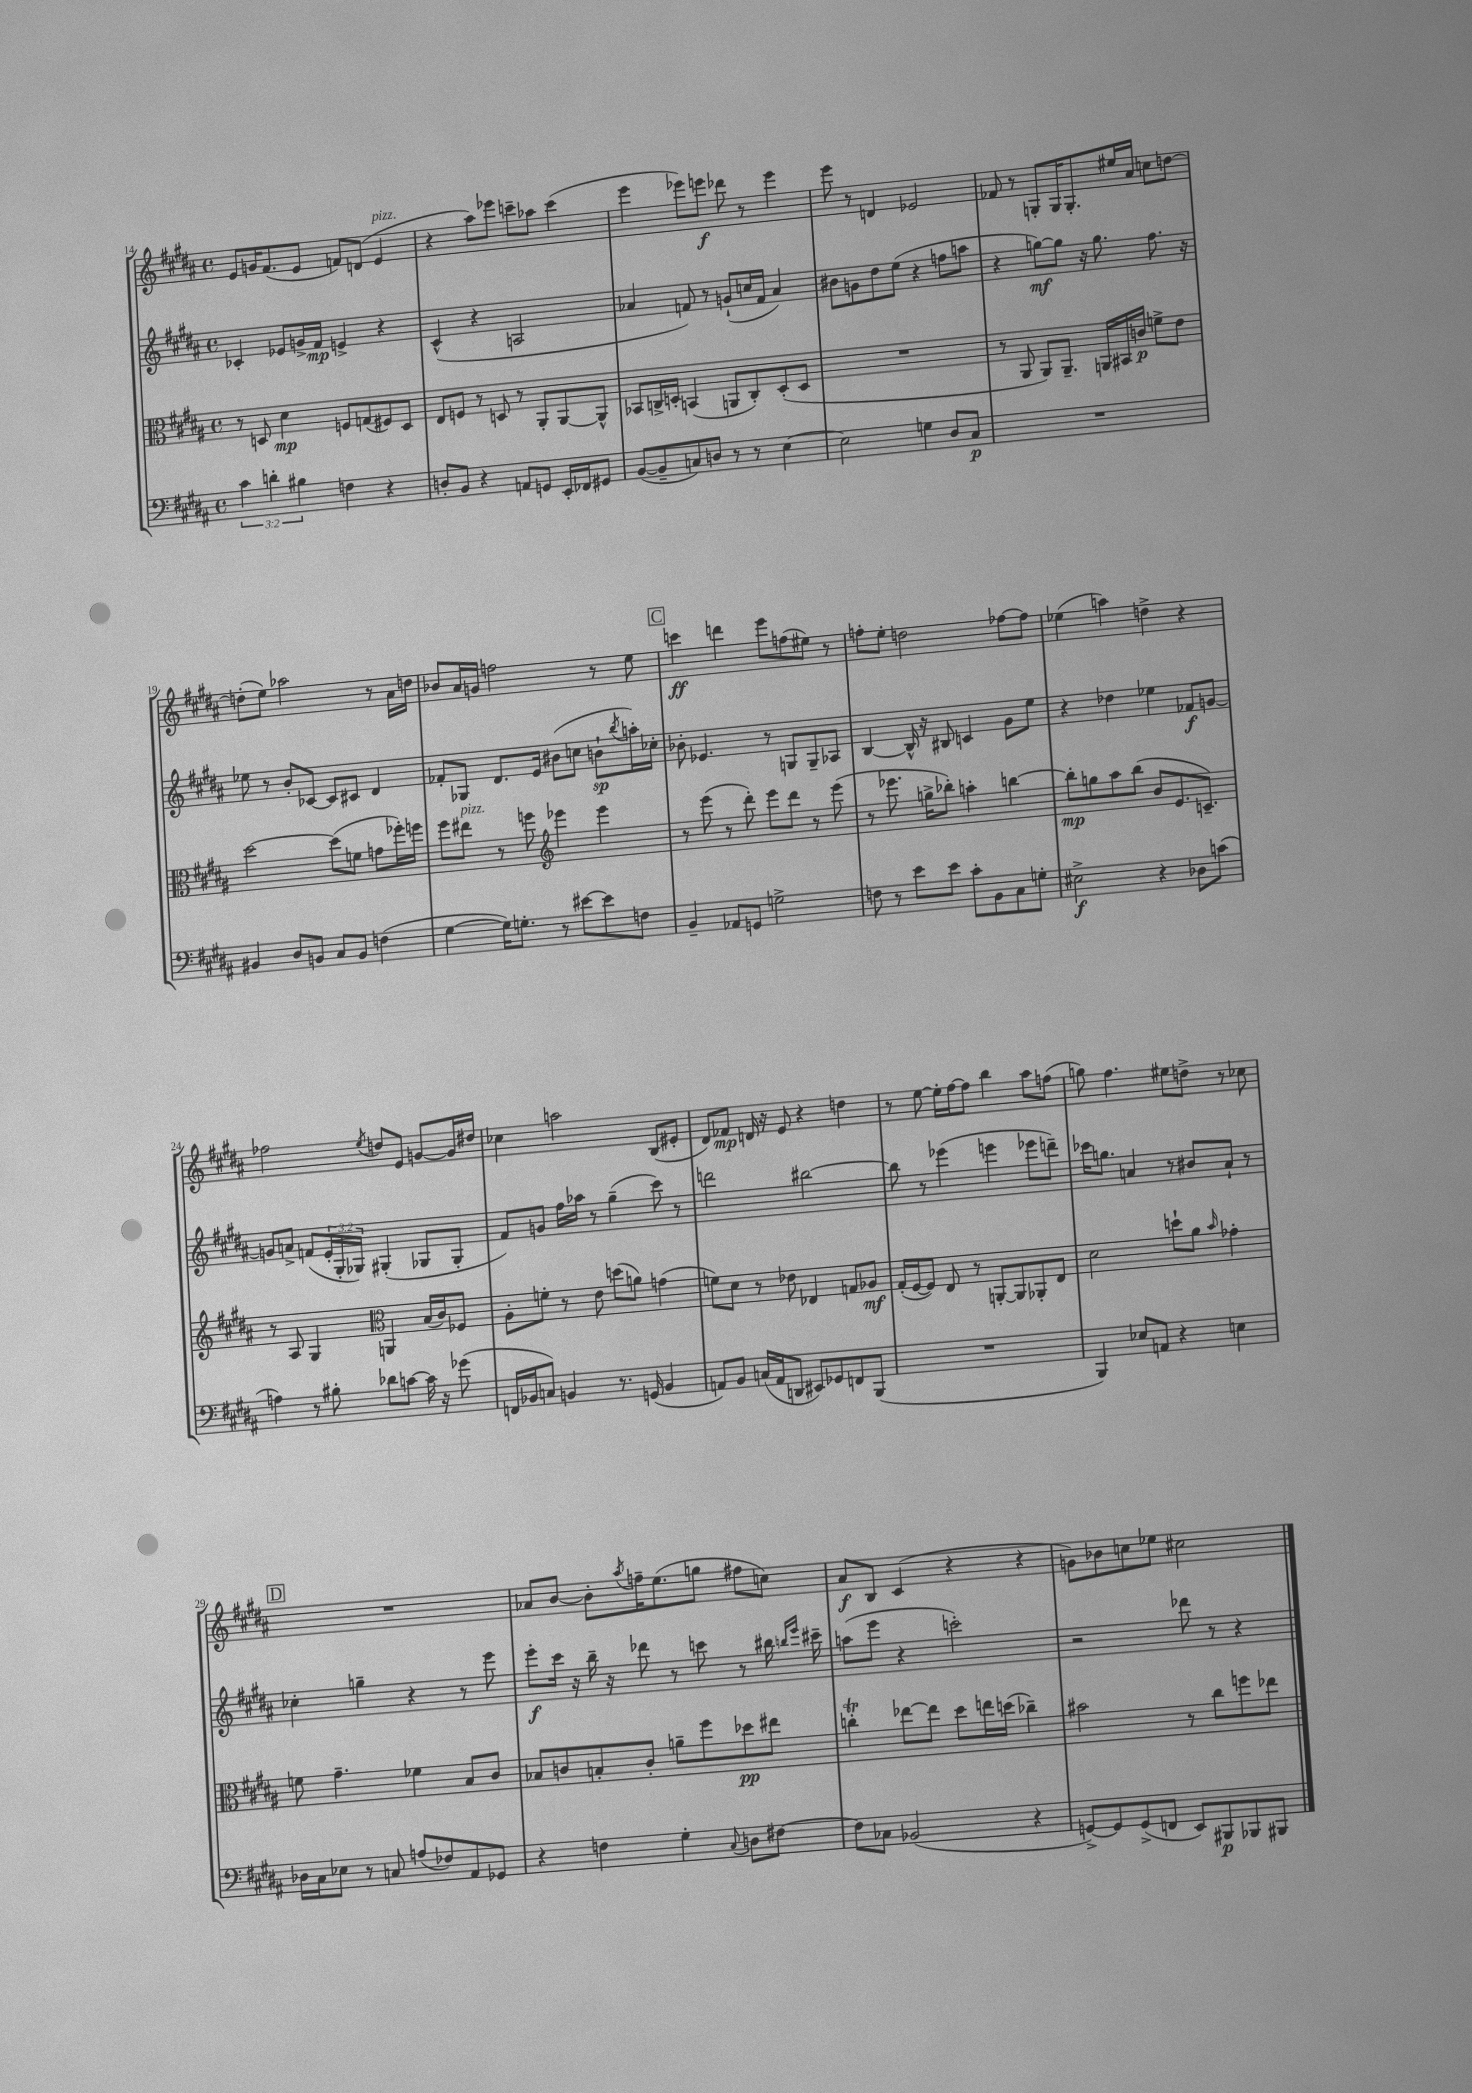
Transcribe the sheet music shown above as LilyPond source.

<<
\new StaffGroup <<
\new Staff = "s0" {
    \clef treble \key b \major \defaultTimeSignature \time 4/4
    e'8 g'16 fis'8.( e'8 f'8) d'8( e'4^\markup { \italic "pizz." } |
    r4 ais''8) ees'''8 c'''8-- aes''8 c'''4( |
    e'''4 ees'''8) e'''8\f des'''8 r8 e'''4 |
    e'''8 r8 d'4 ees'2 |
    fes'8 r8 g8-. g16 g8.-. eis''16 ais'16 c''8 d''8~ |
    d''8-.( e''8) aes''2 r8 ais'16 d''16 |
    bes'8 ais'16 g'16 f''2 r8 e''8 |
    \mark \markup { \box "C" } c'''4\ff d'''4 e'''8 f''8( eis''8) r8 |
    f''8-. e''8-. d''2 fes''8~ fes''8 |
    ees''4( a''4) d''4-> r4 |
    fes''2 \acciaccatura { e''8 } d''8 e'8 g'8~ g'16 dis''16 |
    ces''4 a''2 b8( eis'8-. |
    dis'8) fes'8\mp d'16 r16 e'8 r4 d''4 |
    r8 e''8~ e''16-. fis''16~ fis''8 b''4 ais''8 f''8( |
    g''8) fis''4. eis''8 d''8-> r8 ces''8 |
    \mark \markup { \box "D" } R1 |
    aes'8 b'8~ b'8-. \acciaccatura { ais''8 } f''16-- e''8.( g''8 fis''8 c''8) |
    ais'8\f b8 cis'4( r4 r4 |
    g'8) bes'8 c''8 ees''8 cis''2 \bar "|." |
}
\new Staff = "s1" {
    \clef treble \key b \major \defaultTimeSignature \time 4/4 \override Staff.TupletNumber.text = #tuplet-number::calc-fraction-text
    ces'4-. ees'8 g'16-> fis'16\mp e'4-> r4 |
    cis'4-^( r4 a2 |
    aes'4 f'8) r8 g'8-!( c''16 f'16 aes'4) |
    bis'8 g'8 dis''8 e''8( r4 f''8 a''8 |
    r4 g''8~\mf) g''8 r16 g''8. fis''8. r16 |
    ees''8 r8 b'8-. ces'8~ ces'8 cis'8 dis'4 |
    fes'8-. ges8 dis'8. e'16 bis'8( c''8 b'8-!\sp \acciaccatura { b''8 } a''16-.) ces''16-. |
    \mark \markup { \box "C" } bes'8-. ees'4. r8 g8 g8-- aes8 |
    b4~ b16-^ r16 bis8 c'4 gis'8 e''8 |
    r4 des''4 ees''4 fes'8\f g'8~ |
    g'8 a'8-> f'8( \tuplet 3/2 { e'16-. gis16-. ges16) } gis4-.( ges8 ges8-. |
    fis'8) g'8 fis''16 aes''16 r8 gis''4--( cis'''8) r8 |
    d'''2 bis''2~ |
    bis''8 r8 ees'''4( e'''4 ees'''8 d'''8--) |
    ces'''16 g''8. a'4 r8 bis'8 a'8-! r8 |
    \mark \markup { \box "D" } ces''4-. g''4-- r4 r8 e'''8 |
    e'''8-.\f cis'''16 r16 b''16-- r16 des'''8 r8 c'''8 r8 bis''16 \grace { b''16 e'''16 } cis'''16-- |
    a''8( e'''8 r4 c'''2-.) |
    r2 des'''8 r8 r4 \bar "|." |
}
\new Staff = "s2" {
    \clef alto \key b \major \defaultTimeSignature \time 4/4
    r8 d8 dis'4\mp f8 g8( fis8) d8 |
    e8 f8 r8 d8 r8 ais,8-. ais,8~ ais,8-^ |
    bes,8 c16-> d16-. b,4( a,8 c8-.) d8-.( d8 |
    R1 |
    r8 ais,8 ais,8) ais,8.-- a,16 bis,16 c'16\p f'8-> e'8 |
    dis''2~ dis''8( f'8 g'8 fes''16-.) f''16 |
    fis''8 eis''8^\markup { \italic "pizz." } r8 f''8 \clef treble ees'''4 ees'''4 |
    \mark \markup { \box "C" } r8 e'''8( r8 dis'''8-.) e'''8 dis'''8 r8 e'''8( |
    r8 ees'''8. g''16-> bes''8-.) a''4-. b''4~ |
    b''8-.\mp g''8 ais''8 b''8( b'8 e'8. c'8.--) |
    r8 ais8 gis4 \clef alto a,4 b16( cis'16) fes8 |
    ais8-. f'8-. r8 e'8 d''8( a'8) g'4( |
    f'8) dis'8 r8 ees'8 ees4 g8 aes8\mf |
    gis16-.( fis16~ fis8) e8 r8 a,8~-. a,8 aes,8-. e8 |
    dis'2 d''8-! ais'8 \grace { b'16 } ges'4-. |
    \mark \markup { \box "D" } f'8 gis'4.-- fes'4 b8 cis'8 |
    bes8 c'8 b8-. c'8-. a'8-- fis''8 des''8\pp eis''8 |
    c''4-.\trill ees''8~ ees''8 dis''8 e''16 d''16( ces''4--) |
    bis'2 r8 cis''8 f''8 ees''8 \bar "|." |
}
\new Staff = "s3" {
    \clef bass \key b \major \defaultTimeSignature \time 4/4 \override Staff.TupletNumber.text = #tuplet-number::calc-fraction-text
    \tuplet 3/2 { cis'4 d'4-. bis4 } f4 r4 |
    d8-. b,8 r4 a,8 g,8 e,16-. fes,16 gis,8 |
    b,8~( b,8-- c8) d8 r8 r8 e4~ |
    e2 g4 dis8 cis8\p |
    R1 |
    bis,4 dis8 b,8 cis8 b,8 f4( |
    gis4~ gis16) g8.-. r8 eis'8~ eis'8 f8 |
    \mark \markup { \box "C" } b,4-- aes,8 g,8 g2-> |
    f8 r8 e'8 e'8 cis'8-. b,8 cis8 g8-. |
    eis2->\f r4 des8 c'8( |
    a4) r8 bis8-. des'8 c'8~ c'16 r16 ges'8( |
    f,16 bes,16 c8) b,4 r8. g,16( b,4 |
    a,8) b,8 c16( a,16 d,8 eis,8) ges,8 f,8 b,,8( |
    R1 |
    b,,4) ees8 a,8 r4 e4 |
    \mark \markup { \box "D" } des16 cis16 ees8 r8 c8 a8( fes8) ais,8 ges,8 |
    r4 f4 gis4-. \appoggiatura { cis8 } d8 fis8~ |
    fis8 ces8 bes,2( r4 |
    g,8~->) g,8 g,8->( f,8 e,8) bis,,8\p bes,,8 bis,,8 \bar "|." |
}
>>
>>
\layout { \context { \Score currentBarNumber = #14 } }
